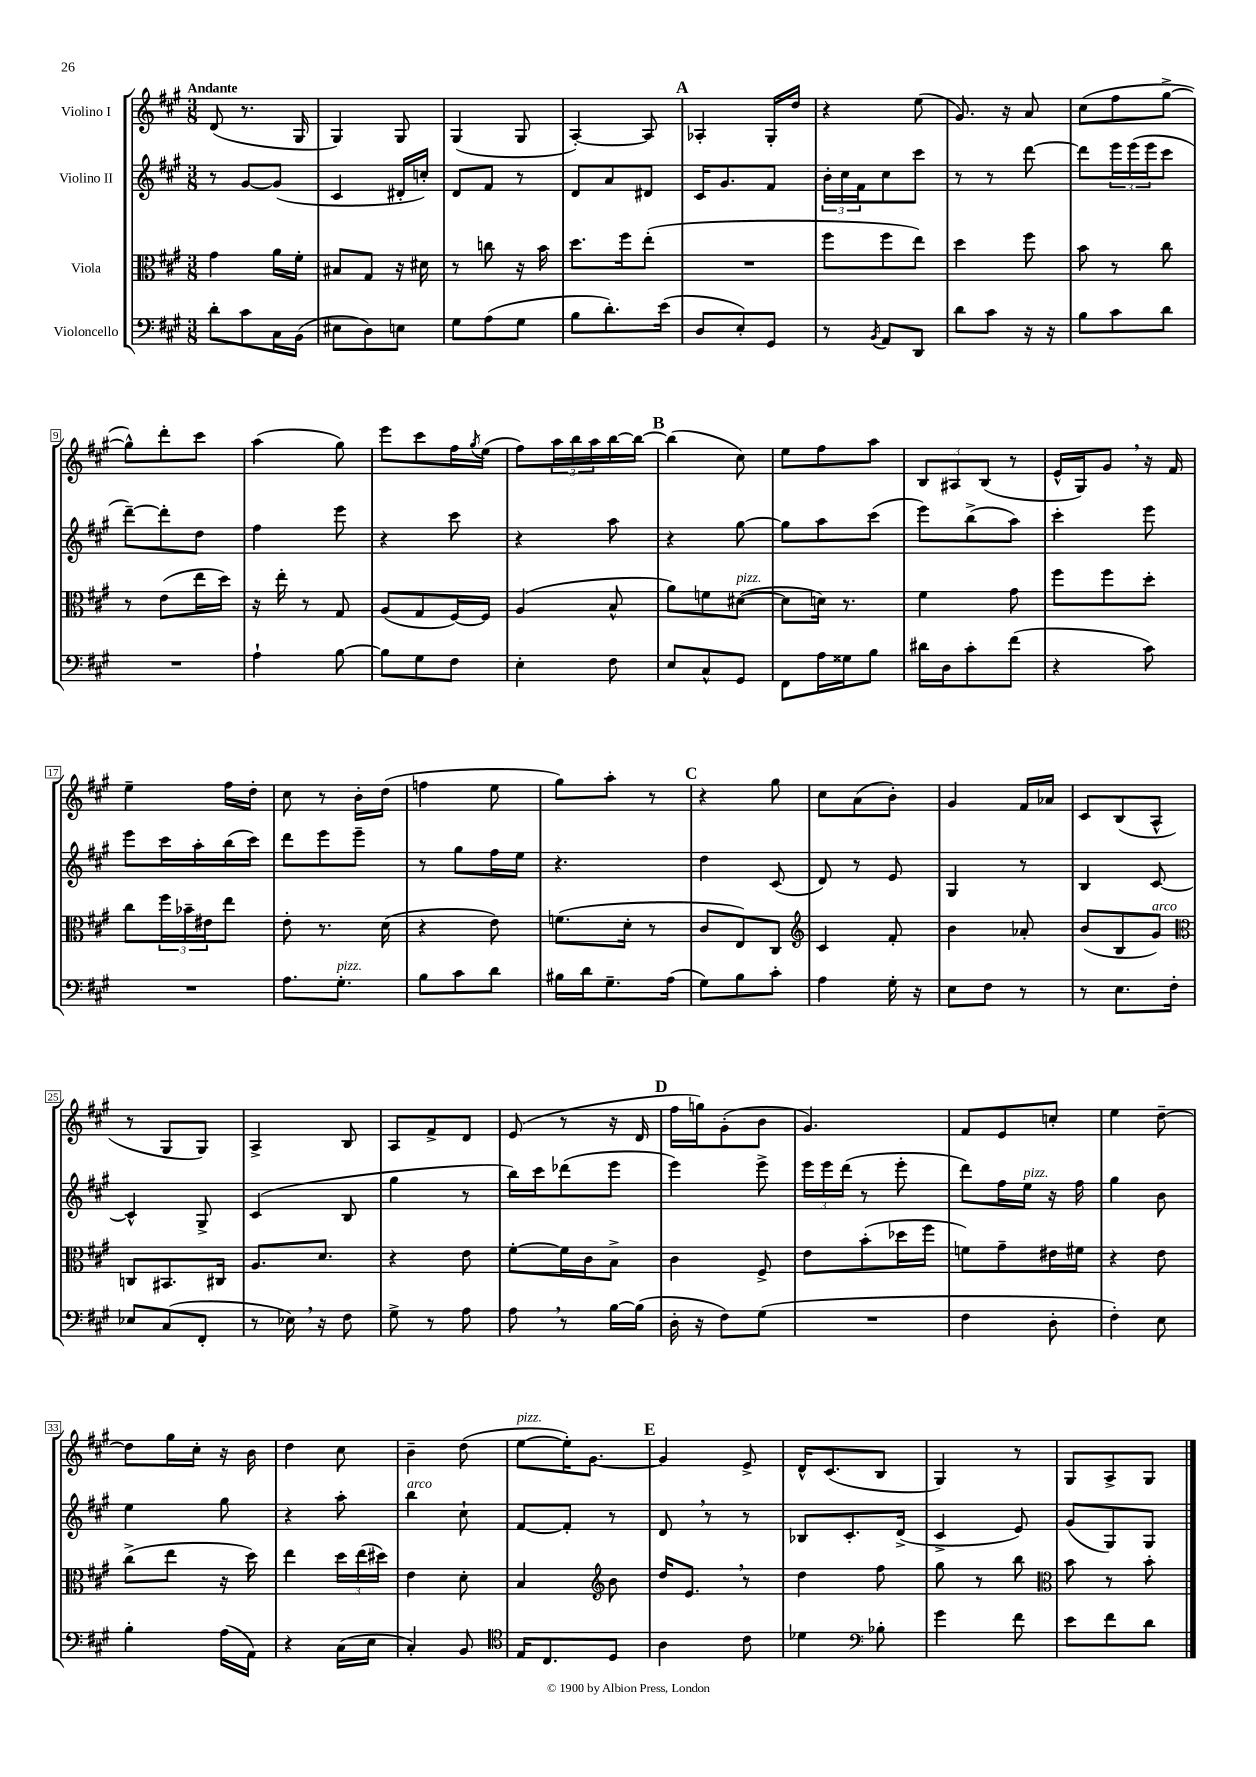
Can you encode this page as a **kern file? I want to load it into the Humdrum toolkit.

**kern	**kern	**kern	**kern
*staff4	*staff3	*staff2	*staff1
*clefF4	*clefC3	*clefG2	*clefG2
*k[f#c#g#]	*k[f#c#g#]	*k[f#c#g#]	*k[f#c#g#]
*M3/8	*M3/8	*M3/8	*M3/8
8d'	4g#	8r	(8d
8c#	.	[8g#	8.r
16C#	16a	(8g#]	.
(16BB	16f#'	.	16G#
=	=	=	=
8E#	8B#	4c#	4G#)
8D)	8G#	.	.
8E	16r	16d#'	8G#
.	16d#	16cc')	.
=	=	=	=
8G#	8r	8d	(4G#
(8A	8cc	8f#	.
8G#	16r	8r	8G#
.	16b	.	.
=	=	=	=
8B	8.dd	8d	[4A')
8.d')	.	8a	.
.	16ff#	.	.
.	(8ee'	8d#	8A]
(16e	.	.	.
=	=	=	=
8D	4.r	16c#	4A-'
.	.	8.g#	.
8E')	.	.	.
8GG#	.	8f#	16G#'
.	.	.	16dd
=	=	=	=
8r	8ff#	24b'	4r
.	.	24cc#	.
.	.	24f#	.
8qBB	.	.	.
8AA	8ff#	8cc#	.
8DD	8ee)	8ccc#	(8ee
=	=	=	=
8d	4dd	8r	8.g#)
8c#	.	8r	.
.	.	.	16r
16r	8ff#	[8ddd	8a
16r	.	.	.
=	=	=	=
8B	8b	8ddd]	(8cc#
8c#	8r	24eee	8ff#
.	.	(24eee	.
.	.	24eee	.
8d	8cc#	8ccc#	[8gg#^
=	=	=	=
4.r	8r	[8ddd~)	8gg#^^])
.	(8e	8ddd']	8ddd'
.	16ee	8dd	8ccc#
.	16dd)	.	.
=	=	=	=
4A`	16r	4ff#	(4aa
.	16ee'	.	.
.	8r	.	.
[8B	8G#	8eee	8gg#)
=	=	=	=
8B]	(8A	4r	8eee
8G#	8G#	.	8ccc#
8F#	[16F#)	8ccc#	16ff#
.	.	.	8qgg#
.	16F#]	.	(16ee
=	=	=	=
4E'	(4A	4r	8ff#)
.	.	.	24aa
.	.	.	24bb
.	.	.	24aa
8F#	8B^^	8aa	[16bb
.	.	.	16bb_
=	=	=	=
8E	8a)	4r	(4bb]
8C#^^	8f	.	.
8GG#	([8d#	[8gg#	8cc#)
=	=	=	=
8FF#	8d#]	8gg#]	8ee
16A	16d)	8aa	8ff#
16G##	8.r	.	.
8B	.	(8ccc#	8aa
=	=	=	=
16d#	4f#	8eee)	12B
16D	.	.	.
.	.	.	12A#
8c#'	.	(8bb^	.
.	.	.	(12B
(8f#	8g#	8aa)	8r
=	=	=	=
4r	8ff#	4ccc#'	16e^^
.	.	.	16G#)
.	8ff#	.	8g#
8c#)	8dd'	8eee	16r
.	.	.	16f#
=	=	=	=
4.r	8cc#	8eee	4ee~
.	24ff#	16ccc#	.
.	24b-~	.	.
.	.	16aa'	.
.	24e#	.	.
.	8ee	(16bb	16ff#
.	.	16ccc#)	16dd'
=	=	=	=
8.A	8e'	8ddd	8cc#
.	8.r	8eee	8r
8.G#'	.	.	.
.	.	8eee~	16b'
.	(16d	.	(16dd
=	=	=	=
8B	4r	8r	4ff
8c#	.	8gg#	.
8d	8e)	16ff#	8ee
.	.	16ee	.
=	=	=	=
16B#	(8.f	4.r	8gg#)
16d	.	.	.
8.G#~	.	.	8aa'
.	16d'	.	.
.	8r	.	8r
(16A	.	.	.
=	=	=	=
8G#)	8c#	4dd	4r
8B	8E)	.	.
8c#'	8C#	(8c#	8gg#
=	=	=	=
*	*clefG2	*	*
4A	4c#	8d)	8cc#
.	.	8r	(8a
16G#'	8f#'	8e	8b')
16r	.	.	.
=	=	=	=
8E	4b	4G#	4g#
8F#	.	.	.
8r	8a-'	8r	16f#
.	.	.	16a-
=	=	=	=
8r	(8b	4B	8c#
8.E	8B	.	(8B
.	8g#)	[8c#	8A^^
16F#'	.	.	.
=	=	=	=
*	*clefC3	*	*
8E-	8C	4c#^^]	8r
(8C#	8.BB#	.	8G#
8FF#'	.	8G#^	8G#)
.	16C#	.	.
=	=	=	=
8r	8.A	(4c#	4A^
16E-)	.	.	.
16r	8.d	.	.
8F#	.	8B	8B
=	=	=	=
8G#^	4r	4gg#	8A
8r	.	.	8f#^
8A	8e	8r	8d
=	=	=	=
8A	[8f#'	16bb)	(8e
.	.	16ccc#	.
8r	16f#]	(8ddd-	8r
.	16c#	.	.
[16B	8B^	8eee	16r
(16B]	.	.	16d
=	=	=	=
16D'	4c#	4eee)	16ff#
16r	.	.	16gg)
8F#)	.	.	(8g#'
(8G#	8F#^	8eee^	8b
=	=	=	=
4.r	8e	24eee	4.g#)
.	.	24eee	.
.	.	(24ddd	.
.	(8b'	8r	.
.	16dd-	8eee'	.
.	16ff#	.	.
=	=	=	=
4F#	8f)	8ddd)	8f#
.	8g#~	16ff#	8e
.	.	16ee	.
8D'	16e#	16r	8cc'
.	16f#	16ff#	.
=	=	=	=
4F#')	4r	4gg#	4ee
8E	8e	8b	[8dd~
=	=	=	=
4B'	(8cc#^	4ee	8dd]
.	8ee	.	16gg#
.	.	.	16cc#'
(16A	16r	8gg#	16r
16AA)	16dd)	.	16b
=	=	=	=
4r	4ee	4r	4dd
(16C#	24dd	8aa'	8cc#
.	(24ee	.	.
16E	.	.	.
.	24dd#)	.	.
=	=	=	=
4C#')	4e	4bb	4b~
8BB	8d'	8cc#`	(8dd
=	=	=	=
*clefC4	*	*	*
16E	4B	[8f#	[8ee
8.C#	.	.	.
.	.	8f#']	16ee'])
.	.	.	[8.g#
*	*clefG2	*	*
8D	8b	8r	.
=	=	=	=
4A	16dd	8d	4g#]
.	8.e	.	.
.	.	8r	.
8c#	8r	8r	8e^
=	=	=	=
4d-	4dd	8B-	16d^^
.	.	.	(8.c#
.	.	8.c#'	.
*clefF4	*	*	*
8B-'	8ff#	.	8B
.	.	(16d^	.
=	=	=	=
4g#	8gg#	4c#^	4G#)
.	8r	.	.
8f#	8bb	8e)	8r
=	=	=	=
*	*clefC3	*	*
8e	8b	(8g#	8G#
8f#	8r	8G#)	8A^
8d	8b'	8G#	8G#
==	==	==	==
*-	*-	*-	*-
